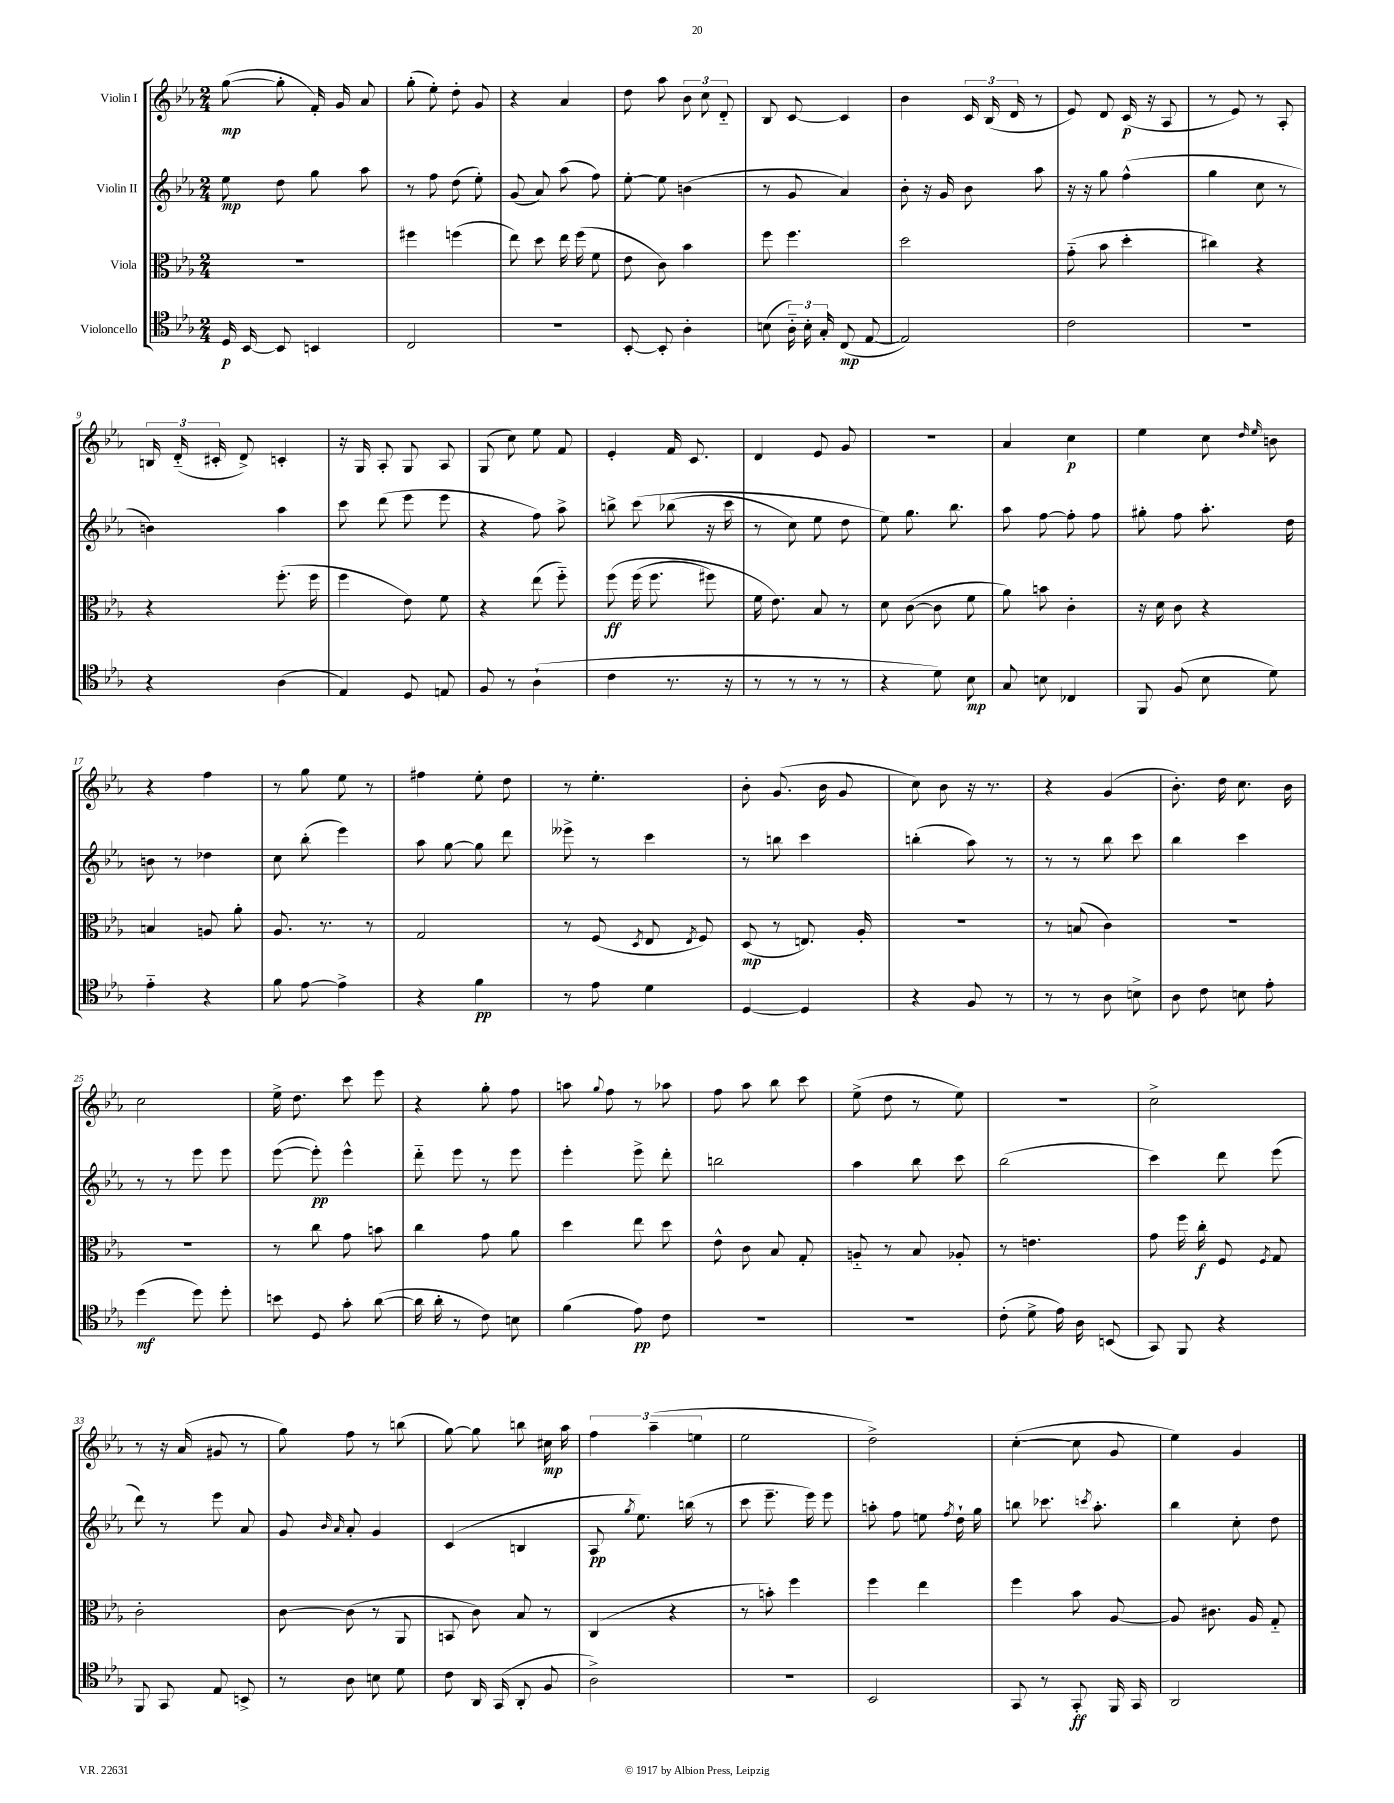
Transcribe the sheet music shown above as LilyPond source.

<<
\new StaffGroup <<
\new Staff = "s0" \with { instrumentName = "Violin I" } {
    \clef treble \key ees \major \numericTimeSignature \time 2/4
    \autoBeamOff g''8~\mp( g''8-. f'16-.) g'16 aes'8 |
    g''8-.( ees''8-.) d''8-. g'8 |
    r4 aes'4 |
    d''8 aes''8 \tuplet 3/2 { bes'8 c''8 d'8-_ } |
    bes8 c'8~ c'4 |
    bes'4 \tuplet 3/2 { c'16 bes16( d'16 } r8 |
    ees'8) d'8 c'16\p( r16 aes8 |
    r8 ees'8) r8 aes8-. |
    \tuplet 3/2 { b16 d'16-_( cis'16-. } d'8->) c'4-. |
    r16 g16 aes8-. g8 aes8 |
    g8( c''8) ees''8 f'8 |
    ees'4-. f'16 c'8. |
    d'4 ees'8 g'8 |
    R2 |
    aes'4 c''4\p |
    ees''4 c''8 \grace { d''16 ees''16 } b'8 |
    r4 f''4 |
    r8 g''8 ees''8 r8 |
    fis''4 ees''8-. d''8 |
    r8 ees''4.-. |
    bes'8-. g'8.( bes'16 g'8 |
    c''8) bes'8 r16 r8. |
    r4 g'4( |
    bes'8.-.) d''16 c''8. bes'16 |
    c''2 |
    ees''16-> d''8. c'''8 ees'''8 |
    r4 g''8-. f''8 |
    a''8 \appoggiatura { g''8 } f''8 r8 aes''8 |
    f''8 aes''8 bes''8 c'''8 |
    ees''8->( d''8 r8 ees''8) |
    r2 |
    c''2-> |
    r8 r16 aes'16( gis'8 r8 |
    g''8) f''8 r8 b''8( |
    g''8~) g''8 b''8 cis''16\mp aes''16 |
    \tuplet 3/2 { f''4 aes''4--( e''4 } |
    ees''2 |
    d''2->) |
    c''4~-.( c''8 g'8 |
    ees''4) g'4 \bar "|." |
}
\new Staff = "s1" \with { instrumentName = "Violin II" } {
    \clef treble \key ees \major \numericTimeSignature \time 2/4
    \autoBeamOff ees''8\mp d''8 g''8 aes''8 |
    r8 f''8 d''8( ees''8-.) |
    g'8( aes'8) aes''8( f''8) |
    ees''8~-. ees''8 b'4( |
    r8 g'8 aes'4) |
    bes'8-. r16 g'16 bes'8 aes''8 |
    r16 r16 g''8 f''4-^( |
    g''4 c''8 r8 |
    b'4) aes''4 |
    c'''8 d'''8( ees'''8 ees'''8 |
    r4 f''8) aes''8-> |
    b''8-> c'''8\( bes''8( r16 c'''16 |
    r8 c''8) ees''8 d''8 |
    ees''8\) g''8. bes''8. |
    aes''8 f''8~ f''8-. f''8 |
    gis''8-. f''8 aes''8.-. d''16 |
    b'8 r8 des''4 |
    c''8 bes''8-.( ees'''4) |
    aes''8 g''8~ g''8 d'''8 |
    eeses'''8-> r8 c'''4 |
    r8 b''8 c'''4 |
    b''4-.( aes''8) r8 |
    r8 r8 bes''8 c'''8 |
    bes''4 c'''4 |
    r8 r8 ees'''8 ees'''8 |
    ees'''8~( ees'''8-.\pp) ees'''4-^ |
    d'''8-_ ees'''8 r8 ees'''8 |
    ees'''4-. ees'''8-> d'''8-. |
    b''2 |
    aes''4 bes''8 c'''8 |
    bes''2( |
    c'''4) d'''8 ees'''8( |
    d'''8) r8 ees'''8 aes'8 |
    g'8 \grace { bes'16 aes'16 } aes'8-. g'4 |
    c'4( b4 |
    aes8\pp \acciaccatura { g''8 } ees''8.) b''16( r8 |
    c'''8 ees'''8.-- ees'''16) ees'''8 |
    a''8-. f''8 e''8 \acciaccatura { f''8 } d''16-! g''16 |
    b''8 ces'''8. \acciaccatura { c'''8 } aes''8.-. |
    bes''4 c''8-. d''8 \bar "|." |
}
\new Staff = "s2" \with { instrumentName = "Viola" } {
    \clef alto \key ees \major \numericTimeSignature \time 2/4
    \autoBeamOff R2 |
    fis''4 f''4( |
    ees''8) d''8 ees''16 f''16( f'8 |
    ees'8 c'8) bes'4 |
    f''8 f''4. |
    d''2 |
    g'8-_( bes'8 d''4-. |
    cis''4) r4 |
    r4 f''8.-.( f''16 |
    f''4 ees'8) f'8 |
    r4 ees''8( f''8-_) |
    f''8\ff\( f''16( f''8. fis''8) |
    f'16 ees'8.\) bes8 r8 |
    d'8 c'8~( c'8 f'8 |
    aes'8) b'8 c'4-. |
    r16 d'16 c'8 r4 |
    b4 a8 aes'8-. |
    aes8. r8. r8 |
    g2 |
    r8 f8( \acciaccatura { d8 } ees8 \acciaccatura { ees8 } f8) |
    d8\mp( r8 e8.) aes16-. |
    R2 |
    r8 b8( c'4) |
    r2 |
    R2 |
    r8 c''8 g'8 b'8 |
    c''4 g'8 aes'8 |
    d''4 ees''8 d''8 |
    ees'8-^ c'8 bes8 g8-. |
    a8-_ r8 bes8 aes8-. |
    r8 e'4. |
    g'8 f''16 c''16-.\f f8 \acciaccatura { f8 } g8 |
    c'2-. |
    c'8~ c'8( r8 aes,8 |
    b,8 c'8) bes8 r8 |
    c4( r4 |
    r8 b'8-.) f''4 |
    f''4 ees''4 |
    f''4 bes'8 aes8~ |
    aes8 cis'8. aes16 g8-_ \bar "|." |
}
\new Staff = "s3" \with { instrumentName = "Violoncello" } {
    \clef tenor \key ees \major \numericTimeSignature \time 2/4
    \autoBeamOff d16\p bes,16~ bes,8 b,4 |
    c2 |
    R2 |
    bes,8~-. bes,8-. aes4-. |
    b8( \tuplet 3/2 { aes16-_) b16-. g16-. } c8\mp( ees8~ |
    ees2) |
    c'2 |
    R2 |
    r4 aes4( |
    ees4) d8 e8 |
    f8 r8 aes4-!( |
    c'4 r8. r16 |
    r8 r8 r8 r8 |
    r4 d'8) bes8\mp |
    g8 b8 ces4 |
    f,8 f8( bes8 d'8) |
    ees'4-_ r4 |
    f'8 ees'8~ ees'4-> |
    r4 f'4\pp |
    r8 ees'8 d'4 |
    d4~ d4 |
    r4 f8 r8 |
    r8 r8 aes8 b8-> |
    aes8 c'8 b8 ees'8-. |
    d''4\mf( d''8) d''8-. |
    b'8 d8 g'8-. aes'8~( |
    aes'16 aes'16-. r8 c'8) b8 |
    f'4( ees'8\pp) c'8 |
    R2 |
    R2 |
    c'8-.( d'8-> ees'16) aes16 b,8( |
    g,8) f,8 r4 |
    f,8 g,8 ees8 b,8-> |
    r8 aes8 b8 d'8 |
    c'8 aes,16 g,16( aes,8-. f8 |
    aes2->) |
    r2 |
    bes,2 |
    g,8 r8 g,8-.\ff f,16 g,16 |
    aes,2 \bar "|." |
}
>>
>>
